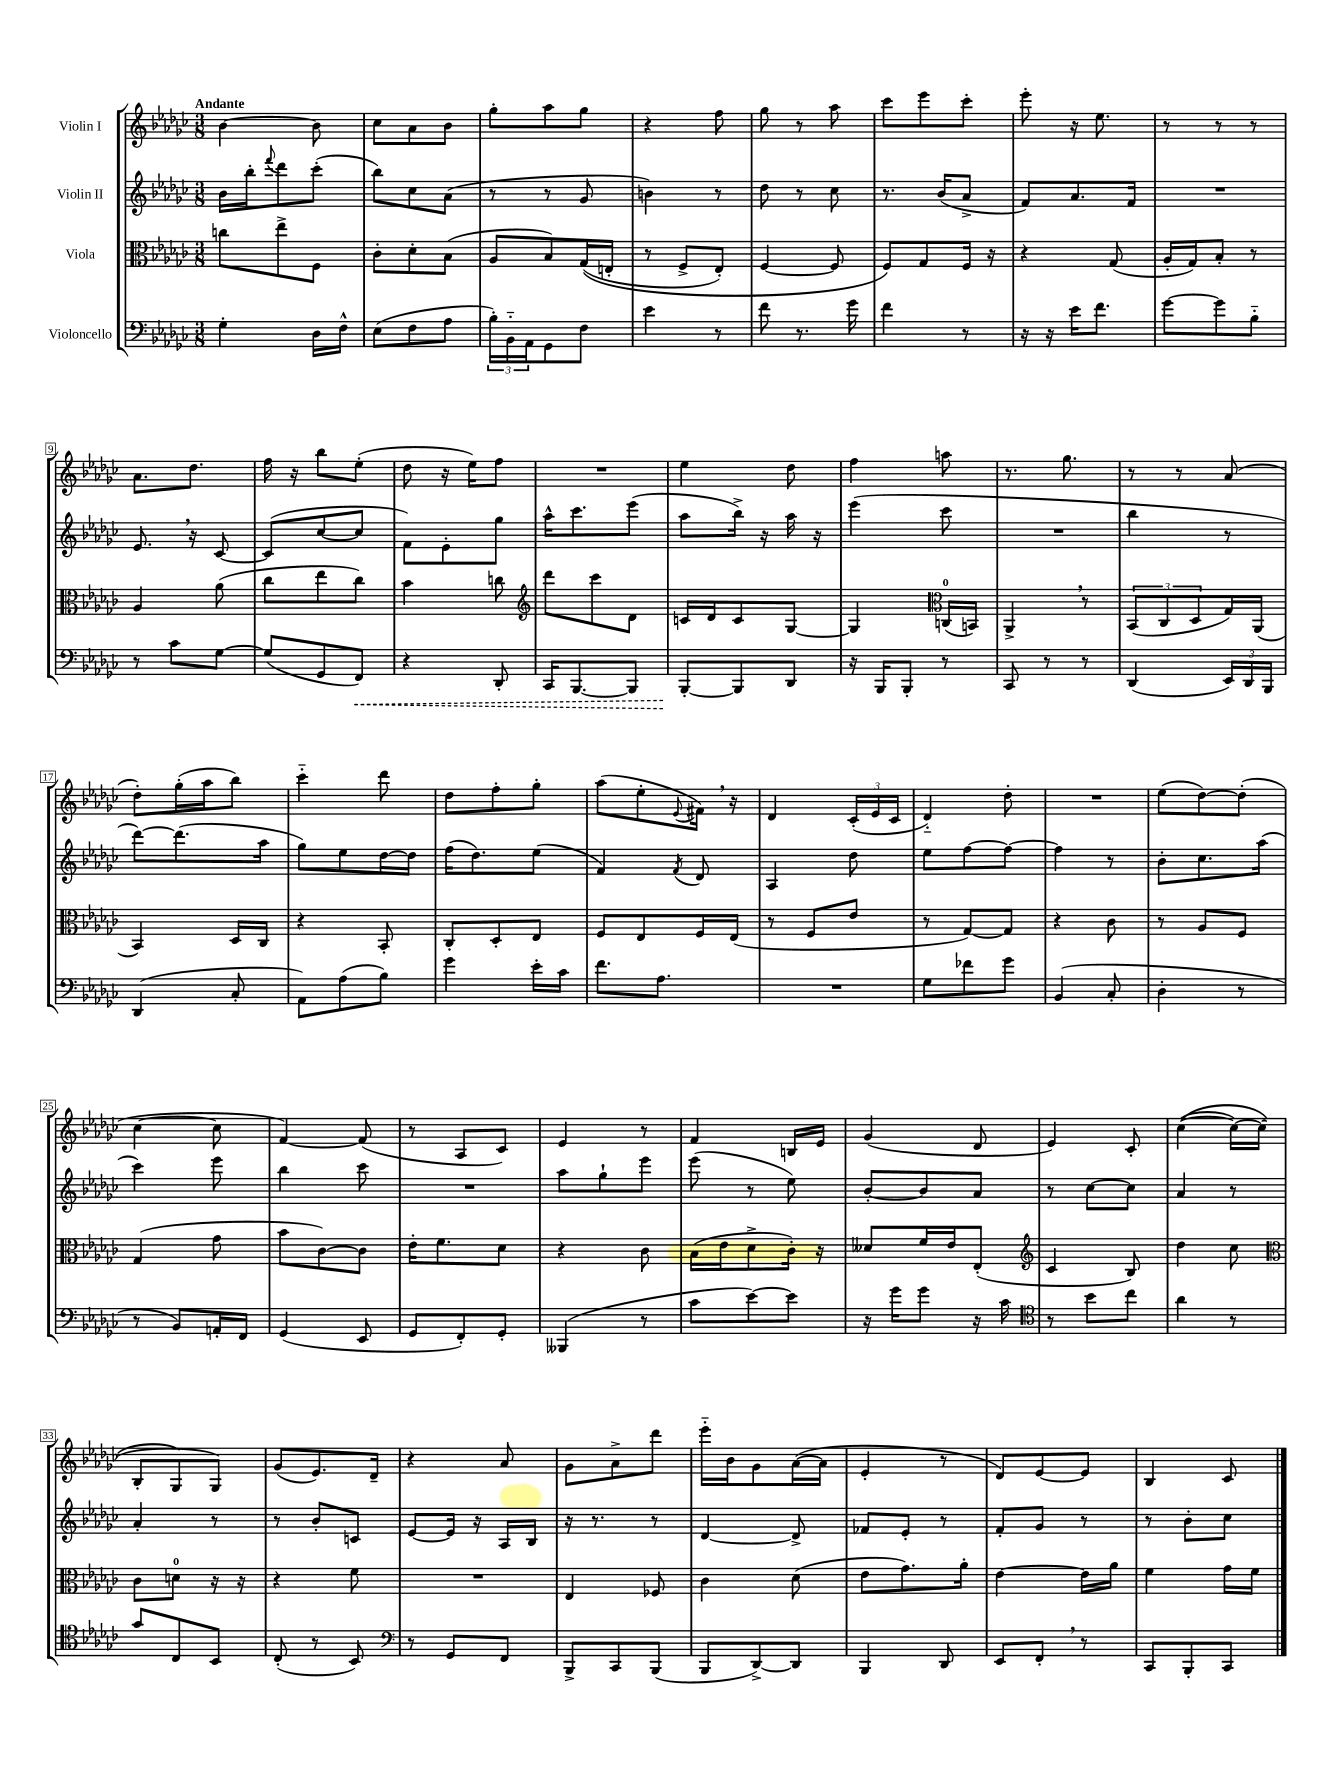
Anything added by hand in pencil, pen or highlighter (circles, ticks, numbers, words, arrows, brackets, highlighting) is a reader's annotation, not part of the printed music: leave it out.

**kern	**kern	**kern	**kern
*staff4	*staff3	*staff2	*staff1
*clefF4	*clefC3	*clefG2	*clefG2
*k[b-e-a-d-g-c-]	*k[b-e-a-d-g-c-]	*k[b-e-a-d-g-c-]	*k[b-e-a-d-g-c-]
*M3/8	*M3/8	*M3/8	*M3/8
4G-'\	8cc\L	16b-\LL	[4b-\
.	.	16bb-'\J	.
.	.	8qqfff/	.
.	8ee-^\	8ddd-\	.
16D-\LL	8F\J	(8ccc-'\J	8b-\]
16F^^\JJ	.	.	.
=	=	=	=
(8E-\L	8c-'\L	8bb-\L)	8cc-\L
8F\	8d-'\	8cc-\	8a-\
8A-\J	(8B-\J	(8a-\J	8b-\J
=	=	=	=
24B-'\LL)	8A-/L	8r	8gg-'\L
24BB-'~\	.	.	.
24AA-\J	.	.	.
8GG-\	8B-/)	8r	8aa-\
8F\J	&((16G-/L	8g-/	8gg-\J
.	16E'/JJ	.	.
=	=	=	=
4e-\	8r	4b\)	4r
.	8F^/L	.	.
8r	8E-'/J)	8r	8ff\
=	=	=	=
8f\	[4F/	8dd-\	8gg-\
8.r	.	8r	8r
.	8F/]	8cc-\	8aa-\
16g-\	.	.	.
=	=	=	=
4f\	8F/L&)	8.r	8ccc-\L
.	8G-/	.	8eee-\
.	.	(16b-/LK	.
8r	16F/Jk	8a-^/J	8ccc-'\J
.	16r	.	.
=	=	=	=
16r	4r	8f/L)	8eee-'\
16r	.	.	.
16e-\LK	.	8.a-/	16r
8.f\J	.	.	8.ee-\
.	(8G-/	.	.
.	.	16f/Jk	.
=	=	=	=
[8g-\L	16A-'/LL	4.r	8r
.	16G-/J)	.	.
8g-\]	8B-'/J	.	8r
8B-'~\J	8r	.	8r
=	=	=	=
8r	4A-/	8.e-/	8.a-\L
8c-\L	.	.	.
.	.	16r	8.dd-\J
[8G-\J	(8a-\	[8c-/	.
=	=	=	=
(8G-/]L	8cc-\L	(8c-/]L	16ff\
.	.	.	16r
8GG-/	8ee-\	[8cc-/	8bb-\L
8FF/J)	8cc-\J)	8cc-/]J	(8ee-'\J
=	=	=	=
4r	4b-\	8f\L)	8dd-\
.	.	8e-'\	16r
.	.	.	16ee-\LK)
8DD-'/	8cc\	8gg-\J	8ff\J
=	=	=	=
*	*clefG2	*	*
16CC-/LK	8ddd-\L	16aa-^^\LK	4.r
[8.BBB-/	.	8.ccc-\	.
.	8ccc-\	.	.
8BBB-/]J	8d-\J	(8eee-\J	.
=	=	=	=
[8BBB-'/L	16c/LL	8aa-\L	4ee-\
.	16d-/J	.	.
8BBB-/]	8c/	16bb-^\Jk)	.
.	.	16r	.
8DD-/J	[8G-/J	16aa-\	8dd-\
.	.	16r	.
=	=	=	=
16r	4G-/]	(4eee-\	4ff\
16BBB-/LK	.	.	.
8BBB-'/J	.	.	.
*	*clefC3	*	*
8r	(16C/LL	8ccc-\	8aa\
.	16BB/JJ)	.	.
=	=	=	=
8CC-/	4AA-^/	4.r	8.r
8r	.	.	.
.	.	.	8.gg-\
8r	8r	.	.
=	=	=	=
(4DD-/	(12BB-/L	4bb-\	8r
.	12C-/	.	.
.	.	.	8r
.	12D-/	.	.
24EE-/LL)	16G-/L)	8r	(8a-/
24DD-/	.	.	.
.	(16AA-/JJ	.	.
24BBB-/JJ	.	.	.
=	=	=	=
(4DD-/	4BB-/)	[8ddd-\L)	8dd-'\L)
.	.	(8.ddd-\]	(16gg-'\L
.	.	.	16aa-\J
8C-'/	16D-/LL	.	8bb-\J)
.	16C-/JJ	16aa-\Jk	.
=	=	=	=
8AA-\L)	4r	8gg-\L)	4ccc-'~\
(8A-\	.	8ee-\	.
8B-\J)	8BB-'/	[16dd-\L	8ddd-\
.	.	16dd-\]JJ	.
=	=	=	=
4g-\	8C-'/L	(16ff\LK	8dd-\L
.	.	8.dd-\)	.
.	8D-'/	.	8ff'\
16e-'\LL	8E-/J	(8ee-\J	8gg-'\J
16c-\JJ	.	.	.
=	=	=	=
8.f\L	8F/L	4f/)	(8aa-\L
.	8E-/	.	8ee-'\
8.A-\J	.	.	.
.	.	8qf/	8qqe-/
.	16F/L	8d-/	16f#\Jk)
.	(16E-/JJ	.	16r
=	=	=	=
4.r	8r	4A-/	4d-/
.	8F/L	.	.
.	8e-/J	8dd-\	(24c-'/LL
.	.	.	24e-/
.	.	.	24c-/JJ
=	=	=	=
8G-\L	8r	8ee-\L	4d-'~/)
8f-\	[8G-/L)	[8ff\	.
8g-\J	8G-/]J	8ff\_J	8dd-'\
=	=	=	=
(4BB-/	4r	4ff\]	4.r
8C-'/	8c-\	8r	.
=	=	=	=
4D-'\	8r	8b-'\L	(8ee-\L
.	8A-/L	8.cc-\	[8dd-\)
8r	8F/J	.	(8dd-'\]J
.	.	(16aa-\Jk	.
=	=	=	=
8r	(4G-/	4ccc-\)	[4cc-\
8BB-/L)	.	.	.
16AA'/L	8g-\	8eee-\	8cc-\]
16FF/JJ	.	.	.
=	=	=	=
(4GG-/	8b-\L	4bb-\	[4f/)
.	[8c-\)	.	.
8EE-/	8c-\]J	8ccc-\	(8f/]
=	=	=	=
8GG-/L	16e-'\LK	4.r	8r
.	8.f\	.	.
8FF'/)	.	.	8A-/L
8GG-'/J	8d-\J	.	8c-/J)
=	=	=	=
(4BBB--/	4r	8aa-\L	4e-/
.	.	8gg-`\	.
8r	8c-\	8eee-\J	8r
=	=	=	=
8c-\L	(16B-\LL	(8eee-\	4f/
.	16e-\J	.	.
[8e-\)	8d-^\	8r	.
8e-\]J	16c-'\Jk)	8ee-\)	16B/LL
.	16r	.	16e-/JJ
=	=	=	=
16r	8d--/L	[8b-'/L	(4g-/
16g-\LK	.	.	.
8g-\J	16f/L	8b-/]	.
.	16e-/J	.	.
16r	(8E-'/J	8a-/J	8d-/
16c-\	.	.	.
=	=	=	=
*clefC4	*clefG2	*	*
8r	4c-/	8r	4e-/)
8b-\L	.	[8cc-\L	.
8cc-\J	8B-/)	8cc-\]J	8c-'/
=	=	=	=
4a-\	4dd-\	4a-/	&(([4cc-\
8r	8cc-\	8r	16cc-\_LL)
.	.	.	(16cc-\]JJ
=	=	=	=
*	*clefC3	*	*
8g-/L	8c-\L	4a-'/	8B-'/L
8C-/	8d\J	.	8G-/&)
8BB-/J	16r	8r	8G-/J)
.	16r	.	.
=	=	=	=
(8C-'/	4r	8r	(8g-/L
8r	.	8b-'/L	8.e-/)
8BB-/)	8f\	8c/J	.
.	.	.	16d-~/Jk
=	=	=	=
*clefF4	*	*	*
8r	4.r	[8e-/L	4r
8GG-/L	.	16e-/]Jk	.
.	.	16r	.
8FF/J	.	16A-/LL	8a-/
.	.	16B-/JJ	.
=	=	=	=
8BBB-^/L	4E-/	16r	8g-\L
.	.	8.r	.
8CC-/	.	.	8a-^\
(8BBB-/J	8F-/	8r	8ddd-\J
=	=	=	=
8BBB-/L	4c-\	[4d-/	16eee-'~\LL
.	.	.	16b-\J
[8DD-^/)	.	.	8g-\
8DD-/]J	(8d-\	8d-^/]	([16a-\L
.	.	.	16a-\]JJ
=	=	=	=
4BBB-/	8e-\L	8f-/L	4e-'/
.	8.g-\)	8e-'/J	.
8DD-/	.	8r	8r
.	16a-'\Jk	.	.
=	=	=	=
8EE-/L	[4e-\	8f'/L	8d-/L)
8FF'/J	.	8g-/J	[8e-/
8r	16e-\]LL	8r	8e-/]J
.	16a-\JJ	.	.
=	=	=	=
8CC-/L	4f\	8r	4B-/
8BBB-'/	.	8b-'\L	.
8CC-/J	16g-\LL	8cc-\J	8c-/
.	16f\JJ	.	.
==	==	==	==
*-	*-	*-	*-
